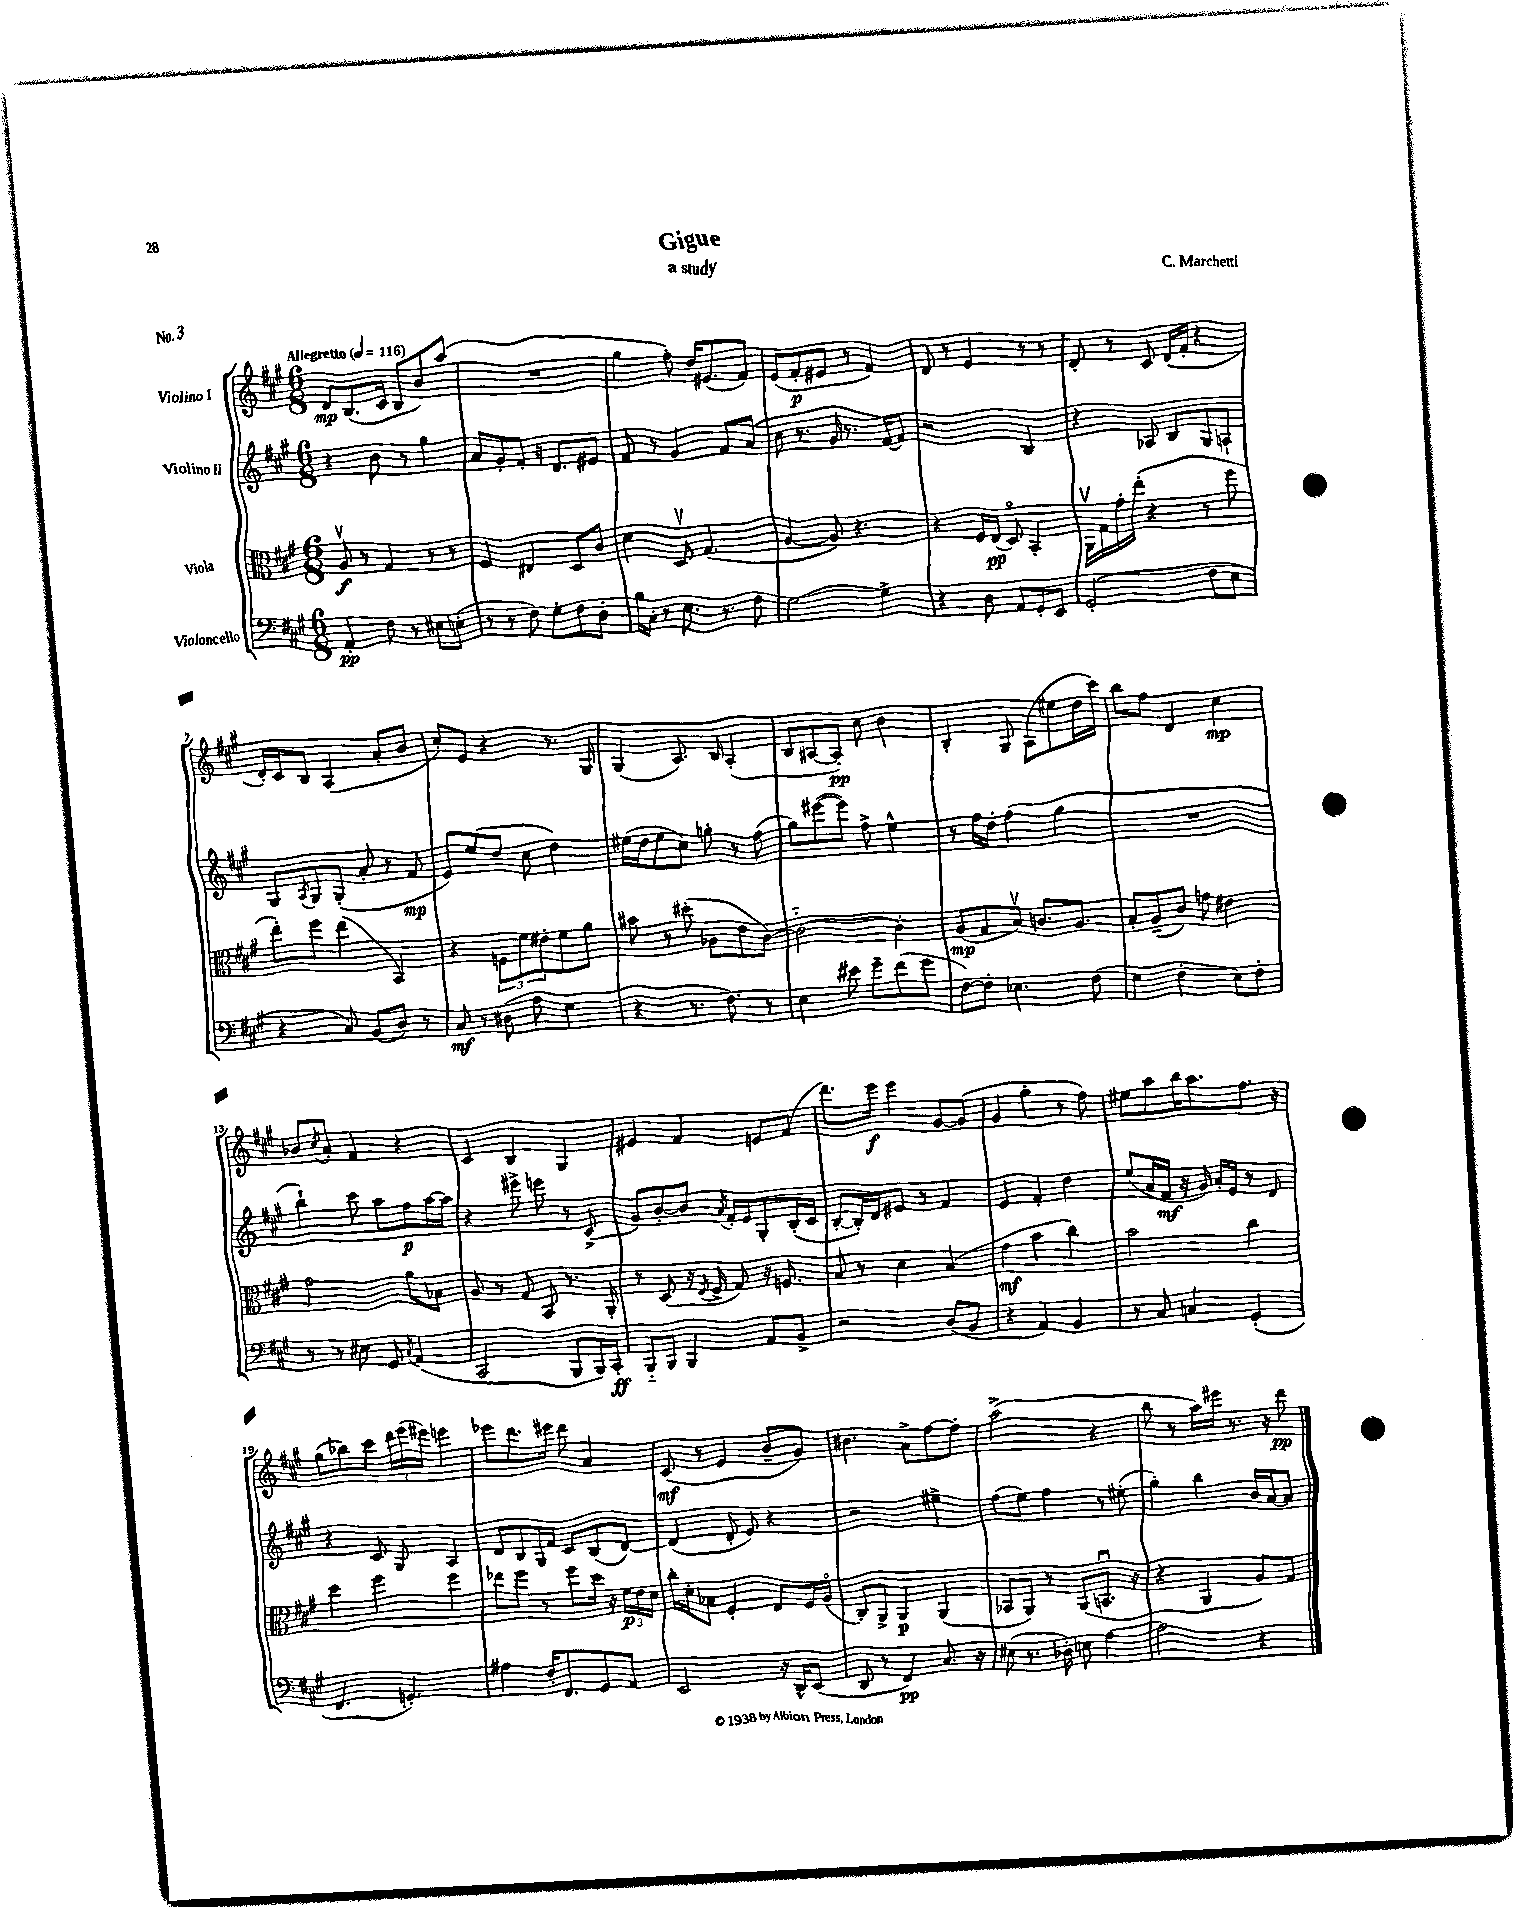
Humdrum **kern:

**kern	**kern	**kern	**kern
*staff4	*staff3	*staff2	*staff1
*clefF4	*clefC3	*clefG2	*clefG2
*k[f#c#g#]	*k[f#c#g#]	*k[f#c#g#]	*k[f#c#g#]
*M6/8	*M6/8	*M6/8	*M6/8
*MM116	*MM116	*MM116	*MM116
4AA'	8Av	4r	8d
.	8r	.	(8.B
8F#	4G#	8b	.
.	.	.	16c#
8r	.	8r	8B
8E#	8r	4gg#	8b)
(8E'	8r	.	(8aa
=	=	=	=
8r	4F#	8a	2.r
8r	.	8g#'	.
8F#)	4E#	8f#'	.
8G#'	.	16r	.
.	.	8.d	.
8F#	8D	.	.
8D'	8c#	8e#	.
=	=	=	=
16B	4d	8f#	4gg#
16C#'	.	.	.
8r	.	8r	.
8.E	8Dv	4g#	8ff#')
.	(4.G#	.	16dd
8.r	.	.	(8.e#
.	.	8f#	.
8F#	.	(8a	8f#)
=	=	=	=
[2G#	[4A	8cc#	(8e
.	.	8.r	8f#'
.	8A])	.	8e#
.	.	16g#	.
.	4.r	8.r	8r
4G#^]	.	.	4f#)
.	.	[16f#)	.
.	.	8f#]	.
=	=	=	=
4r	4r	2r	8d
.	.	.	8r
8D	16F#	.	4e
.	(16E	.	.
8AA	8Do)	.	.
8GG#'	4BB'	4B	8r
8EE	.	.	8r
=	=	=	=
(2GG#'	16AAv	4r	8d'
.	16G#	.	.
.	16g#'	.	8r
.	(16ee'	.	.
.	4r	8A-	8c#
.	.	8B	(16d
.	.	.	16f#'
8F#	8r	8G#	4r
8E	8ff#	8A`	.
=	=	=	=
4r	8ee')	8G#	16d')
.	.	.	16c#
.	.	8qA	.
.	8ff#	8G#	8B
8C#)	(4ee	(8G#'	(4A
(8BB	.	8a'	.
8D)	4BB)	8r	8a'
8r	.	8f#	8b
=	=	=	=
8C#	4r	8e)	8cc#')
8r	.	(8ee	8e
(8D#	12F	8dd	4r
.	12f#	.	.
8A	.	8cc#	.
.	12e#'	.	.
4G#	8f#	4dd)	8.r
.	8a	.	.
.	.	.	16G#
=	=	=	=
4r	8b#	(16ee#	(4G#
.	.	16dd	.
.	8r	8ee#	.
8.r	(8dd#'	8cc#)	8.A)
.	8A-	8gg'	.
8.F#)	.	.	16B
.	8e	8r	(4A'
8r	[8c#)	(8ff#	.
=	=	=	=
4E	2c#'~_	8gg#)	8B
.	.	([8eee#	[8A#
8e#	.	8eee#])	8A#'])
8g#~	.	8ff#^	8cc#
(8f#	4c#']	4ee^^	4b
8g#	.	.	.
=	=	=	=
[8F#)	(8A	8r	4B'
8F#']	8G#	16ff#	.
.	.	16dd'	.
4.E-	8Bv)	(4ff#	8G#
.	8.c	.	(8A
.	.	4gg#	8ee#
.	8.A	.	.
(8F#	.	.	16dd
.	.	.	16ccc#)
=	=	=	=
4G#	8B'	2.r	8bb
.	(8A~	.	8ff#
4F#'	8c#)	.	4d
.	8g	.	.
8E)	4e#	.	4cc#
8F#'	.	.	.
=	=	=	=
8r	2g#	4bb`)	8b-
.	.	.	8qcc#
8r	.	.	8a'
8E#	.	8ccc#	4f#
8GG#	.	8aa	.
8qC#	.	.	.
(4AA	8a	8ff#	4r
.	8B-	[16aa	.
.	.	16aa]	.
=	=	=	=
2CC#	8A	4r	4c#
.	8r	.	.
.	8G#	8eee#^	4B
.	8BB	8eee	.
8BBB	8.r	8r	4G#
16BBB)	.	(8c#^	.
16CC#'	16AA'	.	.
=	=	=	=
8BBB'~	8r	8g#)	4e#
8BBB	(8D	[8b'	.
4BBB	16r	8b]	4f#
.	8qE	.	.
.	16F#^	.	.
.	.	8qa	.
.	8G#)	16f#'	.
.	.	16e	.
8AA	16r	8G#'	8e
.	8.F	.	.
8BB^	.	(16B'	(8f#
.	.	16c#	.
=	=	=	=
2r	8B	[8B'	8.ddd)
.	8r	16B'])	.
.	.	16d	16eee
.	4d	8e#	4eee
.	.	8r	.
(8D	(4B	4f#	[8g#
8BB	.	.	(8g#]
=	=	=	=
4r	4g#	4e	4g#
4AA)	4b	4f#'	4gg#'
4BB	4cc#)	4dd	8r
.	.	.	8ff#)
=	=	=	=
8r	2b	(8ee	8ee#
8C#	.	16a	8aa
.	.	16f#	.
4C	.	16r	16bb
.	.	16g#)	8.aa
.	.	16a'	.
.	.	16e	.
(4GG#'	4cc#	8r	8.ff#
.	.	8d	.
.	.	.	16r
=	=	=	=
4.FF#	4dd	4r	(8gg#
.	.	.	8bb-)
.	4ff#	8c#	8ccc#
4.GG')	.	8G#	24ddd
.	.	.	(24eee
.	.	.	24eee#)
.	4ff#	4A	4eee
=	=	=	=
4A#	8ee-	8d	8eee-
.	8ff#	8B	8.ddd
16F#'	8r	16G#	.
8.FF#	.	16f#	16eee#
.	8ff#	8c#	8ddd
8GG#	16dd	(8B	4a
.	16r	.	.
8AA	24f#	[8d)	.
.	24e	.	.
.	24d	.	.
=	=	=	=
2EE	16cc#'	(4d]	(8c#
.	16d'	.	.
.	8B-	.	8r
.	4F#'	8d'	4e
.	.	8e)	.
16r	8E	4r	8b~
16DD^^	.	.	.
(8EE	16F#	.	8g#)
.	(16Ao	.	.
=	=	=	=
8DD	8C#')	2r	4.b#
8r	8AA^	.	.
4FF#)	4AA	.	.
.	.	.	8a^
8.C#	(4AA	4ee#^	[8ff#
.	.	.	8ff#']
16r	.	.	.
=	=	=	=
(8E#	8BB-	(8ff#	(2aa^
8.r	8AA)	8ee)	.
.	8r	4ff#	.
16D-')	.	.	.
8E	(8AA	.	.
[4A	8.BBu	8r	4r
.	.	(8ee#'	.
.	16r	.	.
=	=	=	=
2A]	4r	4gg#')	8bb
.	.	.	8r
.	4AA	4bb	16aa)
.	.	.	16eee#
.	.	.	8.r
4r	8A)	16b	.
.	.	[16a	16r
.	8G#	8a]	8ddd
==	==	==	==
*-	*-	*-	*-
